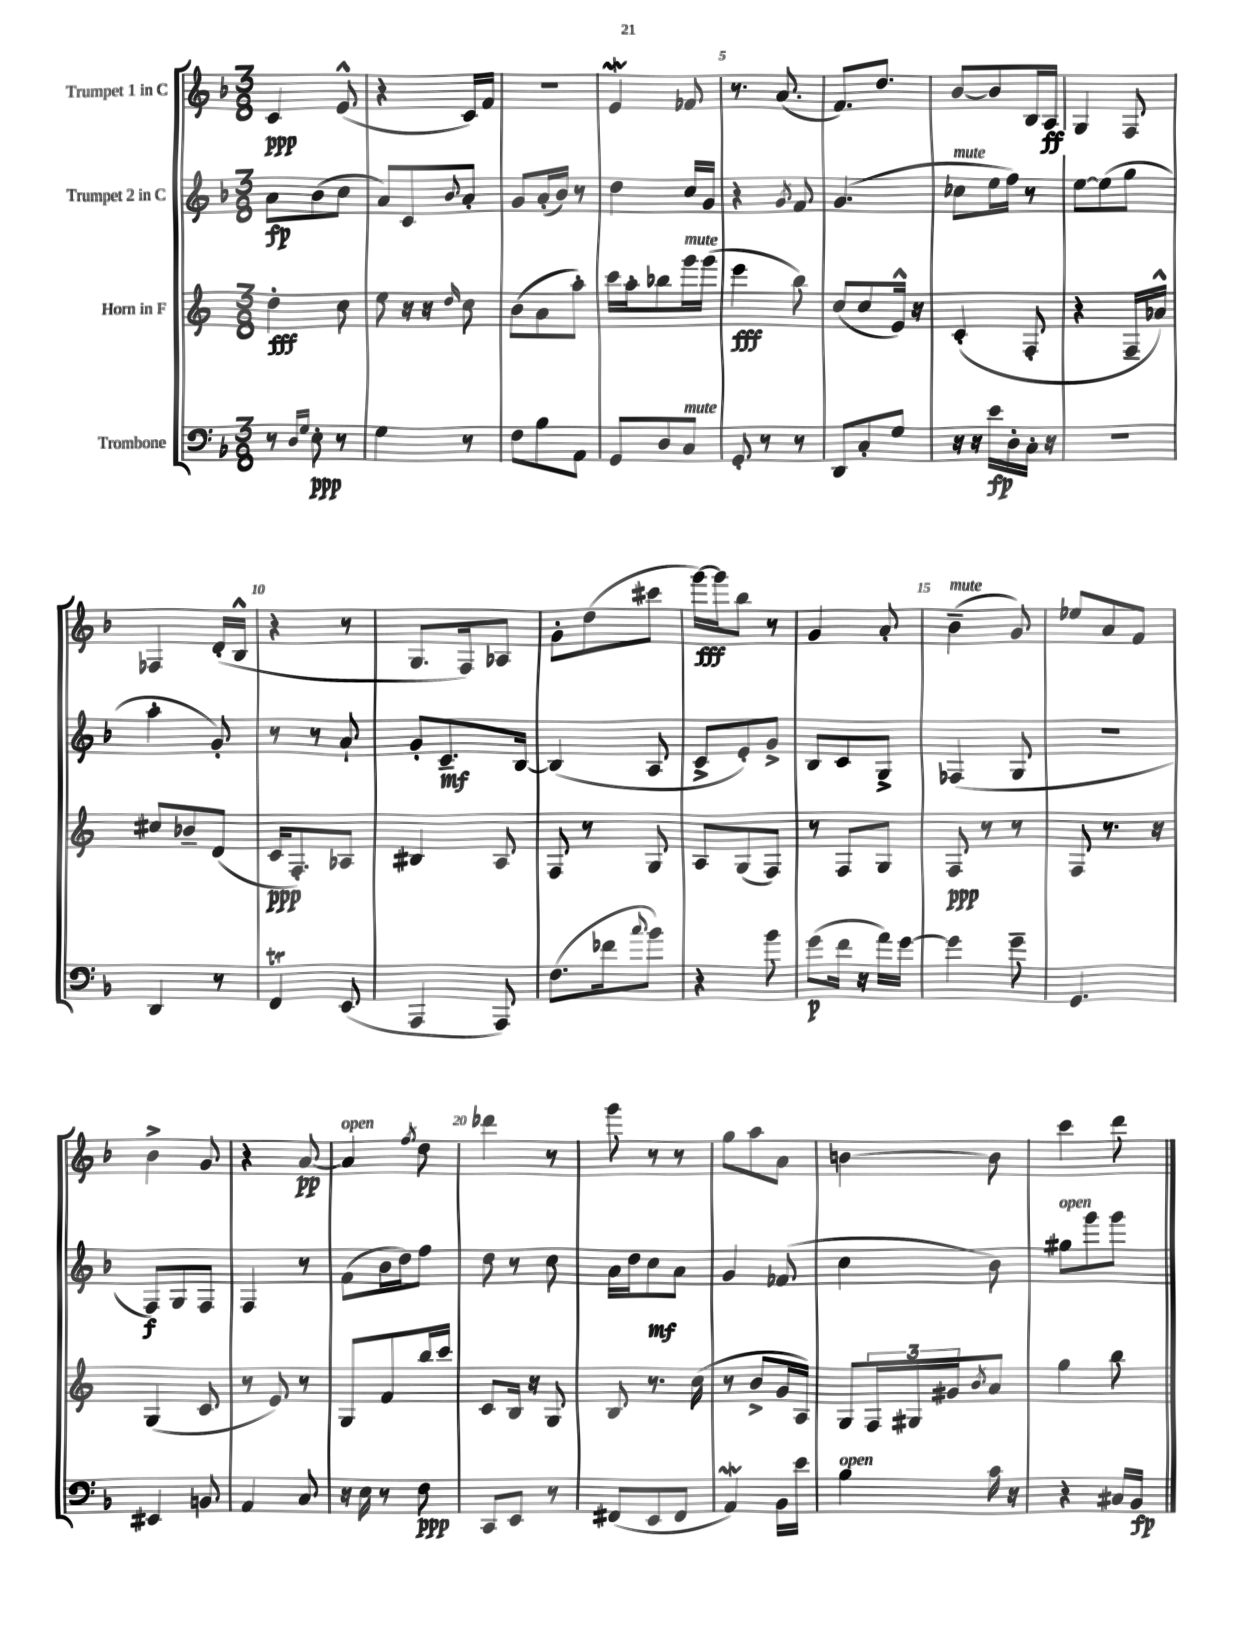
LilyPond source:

<<
\new StaffGroup <<
\new Staff = "s0" \with { instrumentName = "Trumpet 1 in C" } {
    \clef treble \key f \major \numericTimeSignature \time 3/8
    c'4\ppp e'8-^( |
    r4 c'16) f'16 |
    r4. |
    e'4\mordent fes'8 |
    r8. a'8.( |
    f'8.) d''8. |
    bes'8~ bes'8 bes16 a16\ff |
    g4 f8 |
    fes4 d'16-.( bes16-^ |
    r4 r8 |
    g8. f16) aes8 |
    g'8-. d''8( cis'''8 |
    g'''16~\fff) g'''16 bes''8 r8 |
    g'4 a'8-. |
    bes'4--^\markup { \italic "mute" }( g'8) |
    ees''8 a'8 f'8 |
    bes'4-> g'8 |
    r4 a'8~\pp |
    a'4^\markup { \italic "open" } \acciaccatura { f''8 } d''8 |
    des'''4 r8 |
    g'''8 r8 r8 |
    g''8 a''8 a'8 |
    b'4~ b'8 |
    c'''4 d'''8 \bar "|." |
}
\new Staff = "s1" \with { instrumentName = "Trumpet 2 in C" } {
    \clef treble \key f \major \numericTimeSignature \time 3/8
    a'8\fp bes'8( c''8 |
    a'8) c'8 \appoggiatura { bes'8 } a'8-. |
    g'8 a'16-.( bes'16) r8 |
    d''4 c''16 g'16 |
    r4 \acciaccatura { g'8 } f'8 |
    g'4.( |
    ces''8^\markup { \italic "mute" } e''16 f''16) r8 |
    e''8~ e''8( g''8 |
    a''4-. g'8-.) |
    r8 r8 a'8-! |
    g'8-. c'8.--\mf bes16~ |
    bes4( a8 |
    c'8-> e'8-.) g'8-> |
    bes8 c'8 g8-> |
    fes4( g8 |
    R4. |
    f8\f) g8 f8 |
    f4 r8 |
    f'8( bes'16 d''16) f''8 |
    d''8 r8 c''8 |
    a'16 d''16 c''8\mf a'8 |
    g'4 fes'8( |
    c''4 bes'8) |
    gis''8^\markup { \italic "open" } g'''8 g'''8 \bar "|." |
}
\new Staff = "s2" \with { instrumentName = "Horn in F" } {
    \clef treble \key c \major \numericTimeSignature \time 3/8
    d''4-.\fff c''8 |
    e''8 r16 r16 \grace { d''16 } c''8 |
    b'8( a'8 a''8-.) |
    c'''16 a''16-. bes''8 g'''16^\markup { \italic "mute" } g'''16( |
    e'''4\fff b''8) |
    c''8( c''8 e'16-^) r16 |
    c'4-.( f8-. |
    r4 f16-- aes'16-^) |
    cis''8 bes'8-- d'8( |
    c'16\ppp f8.-.) aes8 |
    bis4 a8 |
    f8 r8 g8 |
    a8 g8( f8) |
    r8 f8 g8 |
    f8\ppp r8 r8 |
    f8 r8. r16 |
    g4( c'8 |
    r8 e'8) r8 |
    g8 f'8 b''16 c'''16 |
    c'8 b16 r16 g8 |
    b8 r8. c''16( |
    r8 b'8-> g'16 a16) |
    g8 \tuplet 3/2 { f16 gis16 gis'16 } \acciaccatura { b'8 } a'8 |
    g''4 b''8 \bar "|." |
}
\new Staff = "s3" \with { instrumentName = "Trombone" } {
    \clef bass \key f \major \numericTimeSignature \time 3/8
    r8 \grace { d16 g16 } e8-.\ppp r8 |
    g4 r8 |
    f8 bes8 a,8 |
    g,8 d8 c8^\markup { \italic "mute" } |
    g,8-. r8 r8 |
    d,8 c8-. g8 |
    r16 r16 e'16\fp d16-. c16-. r16 |
    R4. |
    d,4 r8 |
    f,4\trill e,8( |
    a,,4 a,,8) |
    f8.( fes'16 \appoggiatura { c''8 } bes'8) |
    r4 bes'8 |
    g'8\p( f'16 r16 a'16) g'16~ |
    g'4 g'8-- |
    g,4. |
    eis,4 b,8 |
    a,4 c8 |
    r16 e16 r8 f8\ppp |
    c,8 e,8 r8 |
    fis,8( e,8 fis,8 |
    a,4\mordent) bes,16 e'16 |
    bes4^\markup { \italic "open" } c'16 r16 |
    r4 cis16 bes,16\fp \bar "|." |
}
>>
>>
\layout { \context { \Score \override BarNumber.break-visibility = ##(#f #t #t) barNumberVisibility = #(every-nth-bar-number-visible 5) } }
